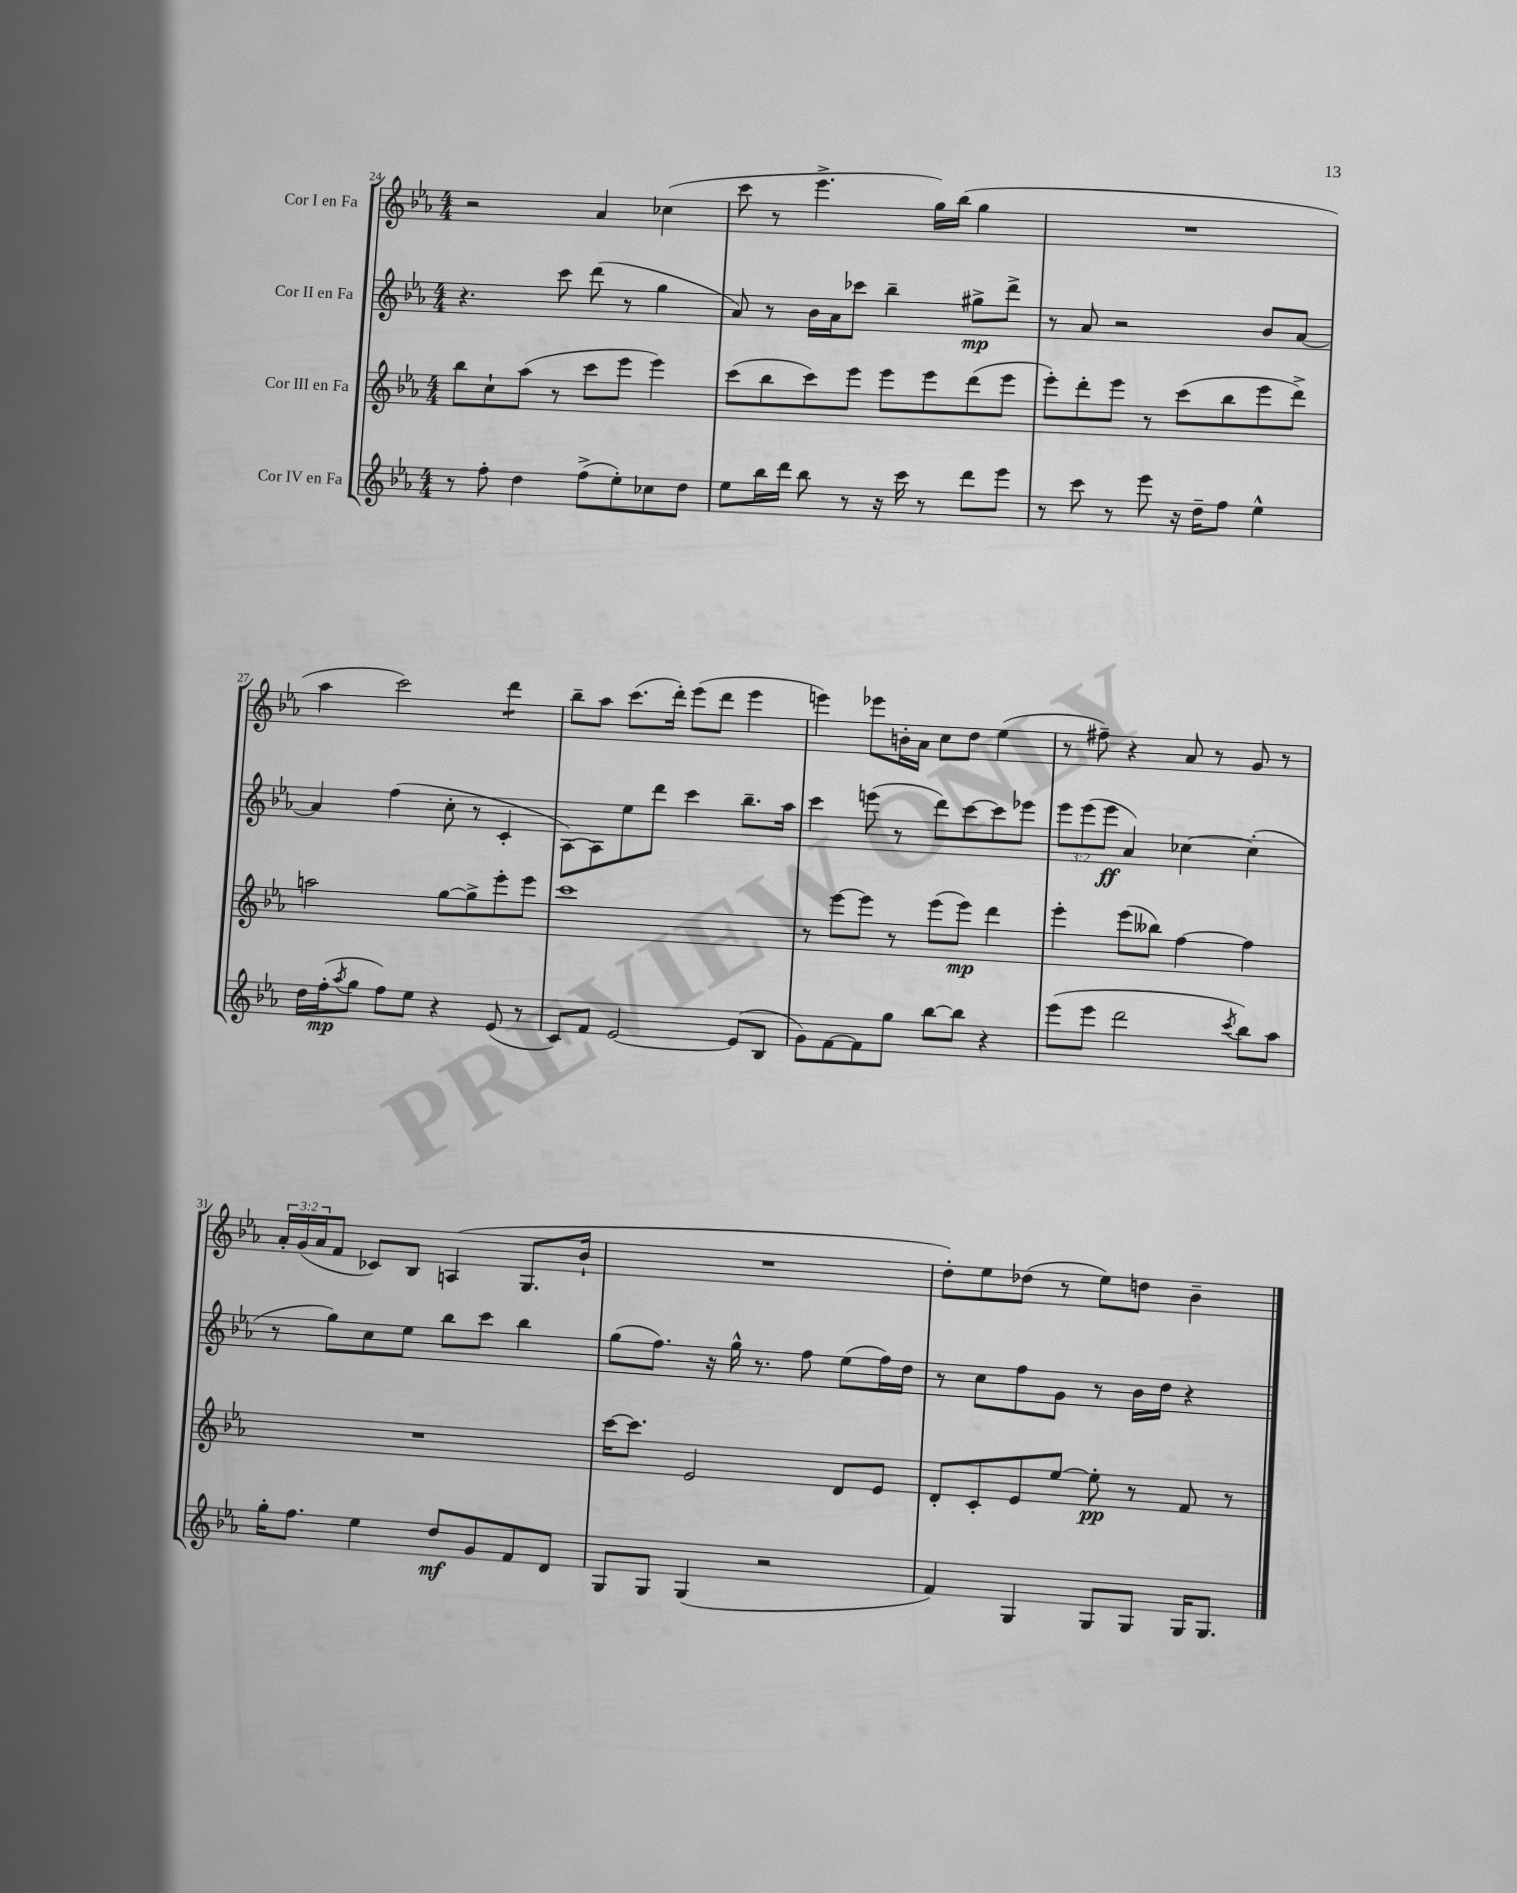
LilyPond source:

<<
\new StaffGroup <<
\new Staff = "s0" \with { instrumentName = "Cor I en Fa" } {
    \clef treble \key ees \major \numericTimeSignature \time 4/4 \override Staff.TupletNumber.text = #tuplet-number::calc-fraction-text
    r2 aes'4 ces''4( |
    c'''8 r8 ees'''4.-> g''16) bes''16( g''4 |
    R1 |
    aes''4 c'''2) d'''4:8 |
    bes''8-- aes''8 c'''8.( d'''16-.) ees'''8( d'''8 ees'''4 |
    e'''4) ees'''8 b'16-. aes'16 c''8 d''8 ees''4( |
    r8 fis''8--) r4 aes'8 r8 g'8 r8 |
    \tuplet 3/2 { aes'16-. g'16( aes'16 } f'8 ces'8) bes8 a4( g8. bes'16-! |
    R1 |
    d''8-.) ees''8 des''8( r8 ees''8) d''8 bes'4-- \bar "|." |
}
\new Staff = "s1" \with { instrumentName = "Cor II en Fa" } {
    \clef treble \key ees \major \numericTimeSignature \time 4/4 \override Staff.TupletNumber.text = #tuplet-number::calc-fraction-text
    r4. c'''8 d'''8( r8 g''4 |
    aes'8) r8 bes'16 aes'16 ces'''8 bes''4-- gis''8->\mp d'''8-> |
    r8 aes'8 r2 bes'8 aes'8~ |
    aes'4 f''4( c''8-. r8 c'4-. |
    aes8~) aes8 ees''8 d'''8 c'''4 bes''8.-- aes''16 |
    c'''4 e'''8( r8 d'''8) c'''8~ c'''8 ees'''8 |
    \tuplet 3/2 { ees'''8 ees'''8( ees'''8\ff } aes'4) ces''4~ ces''4-.( |
    r8 g''8) c''8 ees''8 bes''8 c'''8 bes''4 |
    g''8( f''8.) r16 g''16-^ r8. f''8 ees''8( f''16) d''16 |
    r8 c''8 f''8 g'8 r8 bes'16 d''16 r4 \bar "|." |
}
\new Staff = "s2" \with { instrumentName = "Cor III en Fa" } {
    \clef treble \key ees \major \numericTimeSignature \time 4/4
    bes''8 c''8-! aes''8( r8 c'''8 ees'''8 ees'''4) |
    c'''8( bes''8 c'''8) ees'''8 ees'''8 ees'''8 d'''8( ees'''8 |
    ees'''8-.) d'''8-. ees'''8 r8 c'''8( bes''8 ees'''8 d'''8->) |
    a''2 g''8~ g''8-> ees'''8-. ees'''8 |
    c'''1 |
    r8 ees'''8~ ees'''8 r8 ees'''8( ees'''8\mp) d'''4 |
    ees'''4-. ees'''8( beses''8) f''4~ f''4 |
    R1 |
    c'''16~ c'''8. ees'2 d'8 ees'8 |
    d'8-. c'8-. ees'8 ees''8~ ees''8-.\pp r8 f'8 r8 \bar "|." |
}
\new Staff = "s3" \with { instrumentName = "Cor IV en Fa" } {
    \clef treble \key ees \major \numericTimeSignature \time 4/4
    r8 f''8-. d''4 f''8->( ees''8-.) ces''8 d''8 |
    ees''8 bes''16 d'''16 bes''8 r8 r16 c'''16 r8 d'''8 ees'''8 |
    r8 c'''8 r8 ees'''8 r16 d''16-- f''8 ees''4-^ |
    d''16 f''16-.\mp( \acciaccatura { aes''8 } g''8 f''8) ees''8 r4 ees'8( r8 |
    c'8) f'8 ees'2~ ees'8( bes8 |
    g'8) f'8~ f'8 g''8 bes''8~ bes''8 r4 |
    ees'''8( ees'''8 d'''2 \acciaccatura { c'''8 } bes''8) aes''8 |
    g''16-. f''8. ees''4 d''8\mf g'8 f'8 d'8 |
    g8 g8 g4( r2 |
    f'4) g4 g8 g8 g16 g8. \bar "|." |
}
>>
>>
\layout { \context { \Score currentBarNumber = #24 } }
